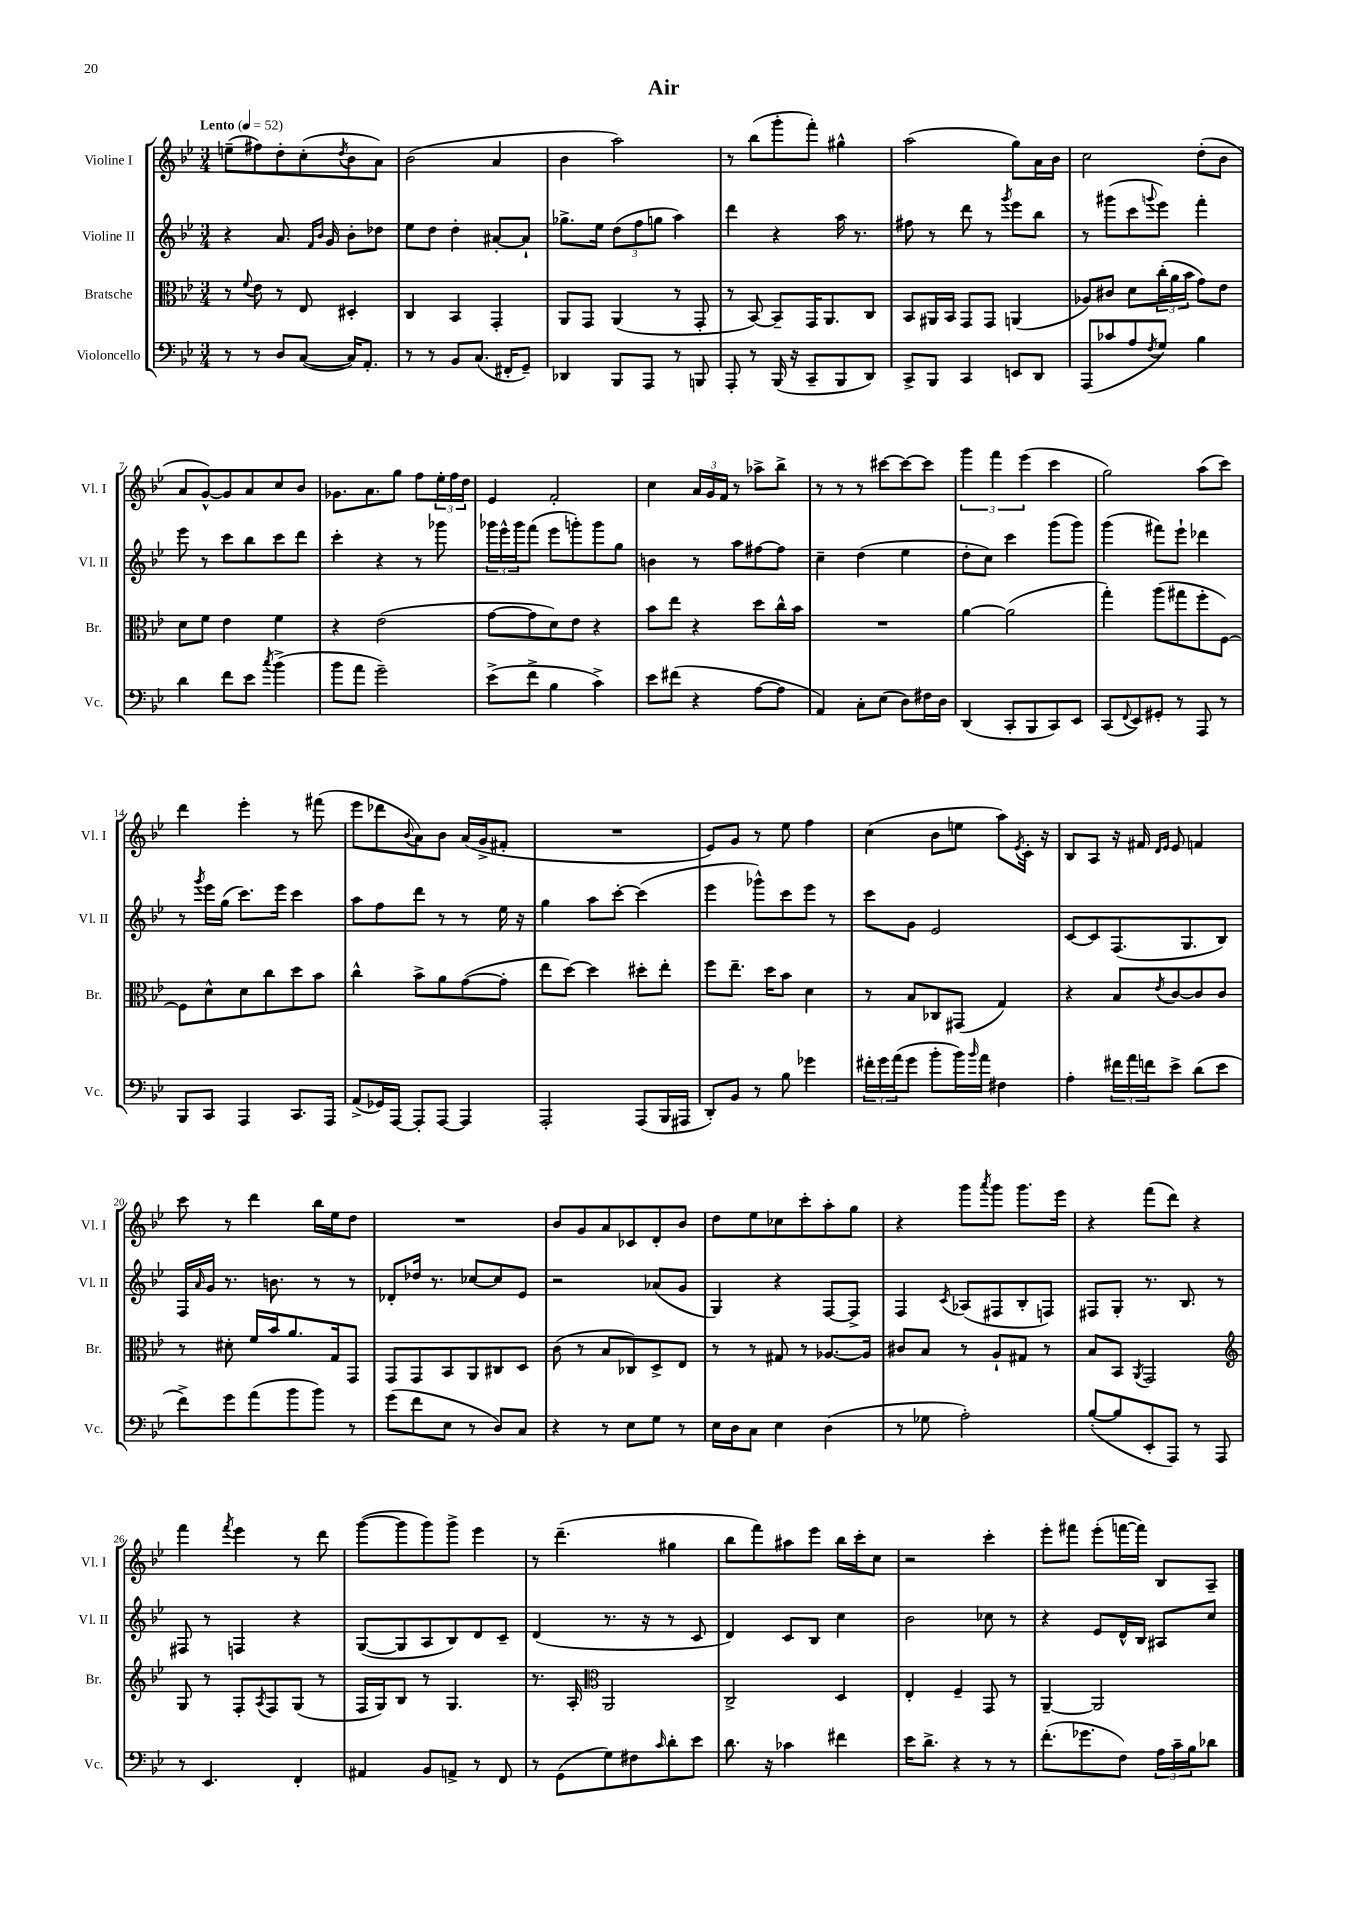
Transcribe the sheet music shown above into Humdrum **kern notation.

**kern	**kern	**kern	**kern
*part4	*part3	*part2	*part1
*staff4	*staff3	*staff2	*staff1
*I"Violoncello	*I"Bratsche	*I"Violine II	*I"Violine I
*I'Vc.	*I'Br.	*I'Vl. II	*I'Vl. I
*clefF4	*clefC3	*clefG2	*clefG2
*k[b-e-]	*k[b-e-]	*k[b-e-]	*k[b-e-]
*M3/4	*M3/4	*M3/4	*M3/4
*MM52	*MM52	*MM52	*MM52
=1	=1	=1	=1
!	!	!	!LO:TX:a:B:t=Lento
8r	8r	4r	(8een~\L
.	8qqf/	.	.
8r	8e-\	.	8ff#X\)
8D/L	8r	8.a/	8dd'\
([8C/J	8E-/	.	(8cc'\
.	.	16qqf/LL	.
.	.	16qqb-/JJ	.
.	.	16g/	.
.	.	.	8qdd/
16C/KL])	4D#X'/	8b-'\L	8b-\
8.AA'/J	.	.	.
.	.	8dd-X\J	8a\J)
=2	=2	=2	=2
8r	4C/	8ee-\L	(2b-\
8r	.	8dd\J	.
8BB-/L	4BB-/	4dd'\	.
(8.C/J	.	.	.
.	4GG'/	[8a#X'/L	4a/
16FF#X'/KL	.	.	.
8GG~/J)	.	8a#`/J]	.
=3	=3	=3	=3
4DD-X/	8AA/L	8.gg-X^\L	4b-\
.	8GG/J	.	.
.	.	16ee-\Jk	.
8BBB-/L	(4AA/	(12dd\L	2aa\)
.	.	12ff\	.
8AAA/J	.	.	.
.	.	12ggn\J	.
8r	8r	4aa\)	.
8BBBn/	8GG'/	.	.
=4	=4	=4	=4
8AAA'/	8r	4ddd\	8r
8r	[8BB-/)	.	(8bb-\L
(16BBB-/	8BB-~/L]	4r	8ggg'\
16r	.	.	.
8CC~/L	16GG/K	.	8fff'\J)
.	8.AA/	.	.
8BBB-/	.	16aa\	4gg#X^^\
.	.	8.r	.
8DD/J)	8C/J	.	.
=5	=5	=5	=5
8CC^/L	8BB-/L	8ff#X\	(2aa\
8BBB-/J	16AA#X/L	8r	.
.	16BB-/JJ	.	.
4CC/	8GG/L	8ddd\	.
.	8GG/J	8r	.
.	.	8qggg/	.
8EEn/L	(4AAn/	8eee-\L	8gg\L)
8DD/J	.	8bb-\J	16a\L
.	.	.	16b-\JJ
=6	=6	=6	=6
(8AAA/L	8A-X/L)	8r	2cc\
8c-X/	8c#X/J	(8ggg#X\L	.
8A/	8d\L	8ccc\	.
8qF/	.	8qqgggn/	.
8G/J)	(24cc'\L	8eee-\J)	.
.	24a\	.	.
.	24b-\JJ	.	.
4B-\	8g\L)	4fff'\	(8dd'\L
.	8e-\J	.	8b-\J
!!LO:LB:g=z
=7	=7	=7	=7
4d\	8d\L	8eee-\	8a/L
.	8f\J	8r	[8g^^/)
8f\L	4e-\	8ccc\L	8g/]
8e-\J	.	8bb-\	8a/
8qcc/	.	.	.
(4b-^\	4f\	8ccc\	8cc/
.	.	8ddd\J	8b-/J
=8	=8	=8	=8
8b-\L	4r	4ccc'\	8.g-X\L
8a\J	.	.	.
.	.	.	8.a\
2g~\)	(2e-\	4r	.
.	.	.	8gg\J
.	.	8r	8ff\L
.	.	8ggg-X\	24ee-'\L
.	.	.	24ff\
.	.	.	24dd\JJ
=9	=9	=9	=9
(8e-^\L	[8g\L	24ggg-X\LL	4e-/
.	.	24eee-^^\	.
.	.	24ggg-\J	.
8f^\J	8g\]	(8fff\J	.
4B-\	8d\)	8eee-\L	2f'/
.	8e-\J	8gggn'\)	.
4c^\)	4r	8ggg\	.
.	.	8gg\J	.
=10	=10	=10	=10
8e-\L	8b-\L	4bn\	4cc\
(8f#X\J	8ee-\J	.	.
4r	4r	8r	24a/LL
.	.	.	24g/
.	.	.	24f/JJ
.	.	8aa\L	8r
[8A\L	8dd\L	[8ff#X\	8aa-X^\L
8A\J]	16cc^^\L	8ff#\J]	8bb-^\J
.	16b-\JJ	.	.
=11	=11	=11	=11
4AA/)	2.r	4cc~\	8r
.	.	.	8r
8C'\L	.	(4dd\	8r
(8E-\J	.	.	[8ccc#X\L
8D\L)	.	4ee-\	8ccc#\_
16F#X\L	.	.	8ccc#\J]
16D\JJ	.	.	.
=12	=12	=12	=12
(4DD/	[4a\	8dd'\L	6ggg\
.	.	8cc\J)	.
.	.	.	6fff\
8CC'/L	(2a\]	4ccc\	.
.	.	.	(6eee-\
8BBB-/	.	.	.
8CC/)	.	(8ggg\L	4ccc\
8EE-/J	.	8ggg\J)	.
=13	=13	=13	=13
(8CC/L	4gg'\)	(4ggg\	2gg\)
8qqFF/	.	.	.
8EE-/)	.	.	.
8GG#X'/J	(8aa\L	8fff#X\L)	.
8r	8gg#X\	8eee-`\J	.
8AAA/	8ff'\	4ddd-X\	(8aa\L
8r	[8F\J)	.	8ccc\J)
!!LO:LB:g=z
=14	=14	=14	=14
8BBB-/L	8F\L]	8r	4ddd\
.	.	8qggg/	.
8CC/J	8d^^\	16eee-\LL	.
.	.	(16gg\JJ	.
4AAA/	8d\	8.ccc\L)	4eee-'\
.	8cc\	.	.
.	.	16eee-\Jk	.
8.CC/L	8dd\	4ccc\	8r
.	8b-\J	.	(8fff#X\
16AAA/Jk	.	.	.
=15	=15	=15	=15
(8AA^/L	4cc^^\	8aa\L	8eee-\L
16GG-X/L)	.	8ff\	8ddd-X\
[16AAA/JJ	.	.	.
.	.	.	8qqb-/
8AAA'/L]	8b-^\L	8ddd\J	8a\)
[8AAA/J	8a\	8r	8b-\J
4AAA/]	([8g\	8r	(16a/LL
.	.	.	16g^/J
.	8g'\J]	16ee-\	8f#X'/J
.	.	16r	.
=16	=16	=16	=16
2AAA'/	8ee-\L	4gg\	2.r
.	[8dd\J)	.	.
.	4dd\]	8aa\L	.
.	.	[8ccc'\J	.
(8AAA/L	8dd#X'\L	(4ccc\]	.
16BBB-/L	8ee-'\J	.	.
16AAA#X/JJ	.	.	.
=17	=17	=17	=17
8DD'/L)	8ff\L	4eee-\	8e-/L)
8BB-/J	8.ee-~\J	.	8g/J
8r	.	8ggg-X^^\L)	8r
.	16dd\KL	.	.
8B-\	8b-\J	8ccc\	8ee-\
4g-X\	4d\	8eee-\J	4ff\
.	.	8r	.
=18	=18	=18	=18
24f#X'\LL	8r	8ccc\L	(4cc\
24g\	.	.	.
(24a\J	.	.	.
8g\J	8B-/L	8g\J	.
8b-'\L	8C-X/	2e-/	8b-\L
16b-\L)	(8GG#X/J	.	8een\J
16qqb-/	.	.	.
16a\JJ	.	.	.
4F#X\	4G/)	.	8aa\L)
.	.	.	8qe-/
.	.	.	16c'\Jk
.	.	.	16r
=19	=19	=19	=19
4A'\	4r	[8c/L	8B-/L
.	.	8c/]	8A/J
24f#X\LL	8B-/L	(8.F/	16r
24a\	.	.	.
.	.	.	16f#X/
24fn\J	.	.	.
.	.	.	16qqd/LL
.	8qe-/	.	16qqe-/JJ
8e-^\J	[8c/	.	8e-/
.	.	8.G/	.
(8d\L	8c/]	.	4fn/
8e-\J	8c/J	8B-/J)	.
!!LO:LB:g=z
=20	=20	=20	=20
8f^\L)	8r	16F/LL	8ccc\
.	.	16qqa/	.
.	.	16g/JJ	.
8g\	8d#X'\	8.r	8r
(8a\	16f/LL	.	4ddd\
.	16b-/J	8.bn\	.
8b-\	8.a/	.	.
8b-\J)	.	8r	16bb-\LL
.	16G/k	.	16ee-\J
8r	8GG/J	8r	8dd\J
=21	=21	=21	=21
(8g\L	8GG/L	8d-X'/L	2.r
8f\	8GG/	16dd-X/Jk	.
.	.	8.r	.
8E-\J	8BB-/	.	.
8r	8AA/	[8cc-X/L	.
8D/L)	8C#X/	8cc-/]	.
8C/J	8D/J	8e-/J	.
=22	=22	=22	=22
4r	(8c\	2r	8b-/L
.	8r	.	8g/
8r	8B-/L	.	8a/
8E-\L	8C-X/)	.	8c-X/
8G\J	8D^/	(8a-X/L	8d'/
8r	8E-/J	8g/J	8b-/J
=23	=23	=23	=23
16E-\LL	8r	4G/)	8dd\L
16D\J	.	.	.
8C\J	8r	.	8ee-\
4E-\	8G#X/	4r	8cc-X\
.	8r	.	8ccc'\
(4D\	[8.A-X/L	[8F/L	8aa'\
.	.	8F^/J]	8gg\J
.	16A-/Jk]	.	.
=24	=24	=24	=24
8r	8c#X/L	4F/	4r
8G-X\	8B-/J	.	.
.	.	8qc/	.
2A'\)	8r	(8A-X/L	8ggg\L
.	.	.	8qaaa/
.	8A`/L	8F#X/	8ggg\J
.	8G#X/J	8B-'/	8.ggg\L
.	8r	8Fn/J)	.
.	.	.	16eee-\Jk
=25	=25	=25	=25
([8B-'/L	8B-/L	8F#X/L	4r
8B-/]	8BB-/J	8G'/J	.
.	8qAA/	.	.
8EE-'/	2GG/	8.r	(8fff\L
8AAA/J)	.	.	8ddd\J)
.	.	8.B-/	.
8r	.	.	4r
8AAA/	.	8r	.
!!LO:LB:g=z
=26	=26	=26	=26
*	*clefG2	*	*
8r	8G/	8F#X/	4fff\
4.EE-/	8r	8r	.
.	.	.	8qfff/
.	8F'/L	4Fn/	4eee-\
.	8qA/	.	.
.	8F/	.	.
4FF'/	(8G/J	4r	8r
.	8r	.	8ddd\
=27	=27	=27	=27
4AA#X/	16F/LL	([8G/L	([8ggg\L
.	16G/J)	.	.
.	8B-/J	8G/]	8ggg\]
8BB-/L	8r	8A/	8ggg\)
8AAn^/J	4.G/	8B-/)	8ggg^\J
8r	.	8d/	4eee-\
8FF/	.	8c~/J	.
=28	=28	=28	=28
8r	8.r	(4d/	8r
(8GG\L	.	.	(4.ddd~\
.	16A'/	.	.
*	*clefC3	*	*
8G\)	2AA/	8.r	.
8F#X\	.	.	.
.	.	16r	.
16qqc/	.	.	.
8d'\	.	8r	4gg#X\
8e-\J	.	8c/	.
=29	=29	=29	=29
8.d\	2C^/	4d/)	8bb-\L
.	.	.	8fff\)
16r	.	.	.
4c-X\	.	8c/L	8aa#X\
.	.	8B-/J	8eee-\J
4f#X\	4D/	4cc\	16bb-\LL
.	.	.	16ccc'\J
.	.	.	8cc\J
=30	=30	=30	=30
16e-\KL	4E-'/	2b-\	2r
8.d^\J	.	.	.
4r	4F~/	.	.
8r	8GG/	8cc-X\	4ccc'\
8r	8r	8r	.
=31	=31	=31	=31
(8.f'\L	[4AA~/	4r	8eee-'\L
.	.	.	8fff#X\J
8.g-X\	.	.	.
.	2AA/]	8e-/L	(8eee-'\L
8F\J)	.	16d^^/L	[16fffn\L
.	.	16B-/JJ	16fff\JJ])
24A\LL	.	8A#X/L	8B-/L
24c~\	.	.	.
24B-\J	.	.	.
8d-X\J	.	8cc/J	8A~/J
==	==	==	==
*-	*-	*-	*-
